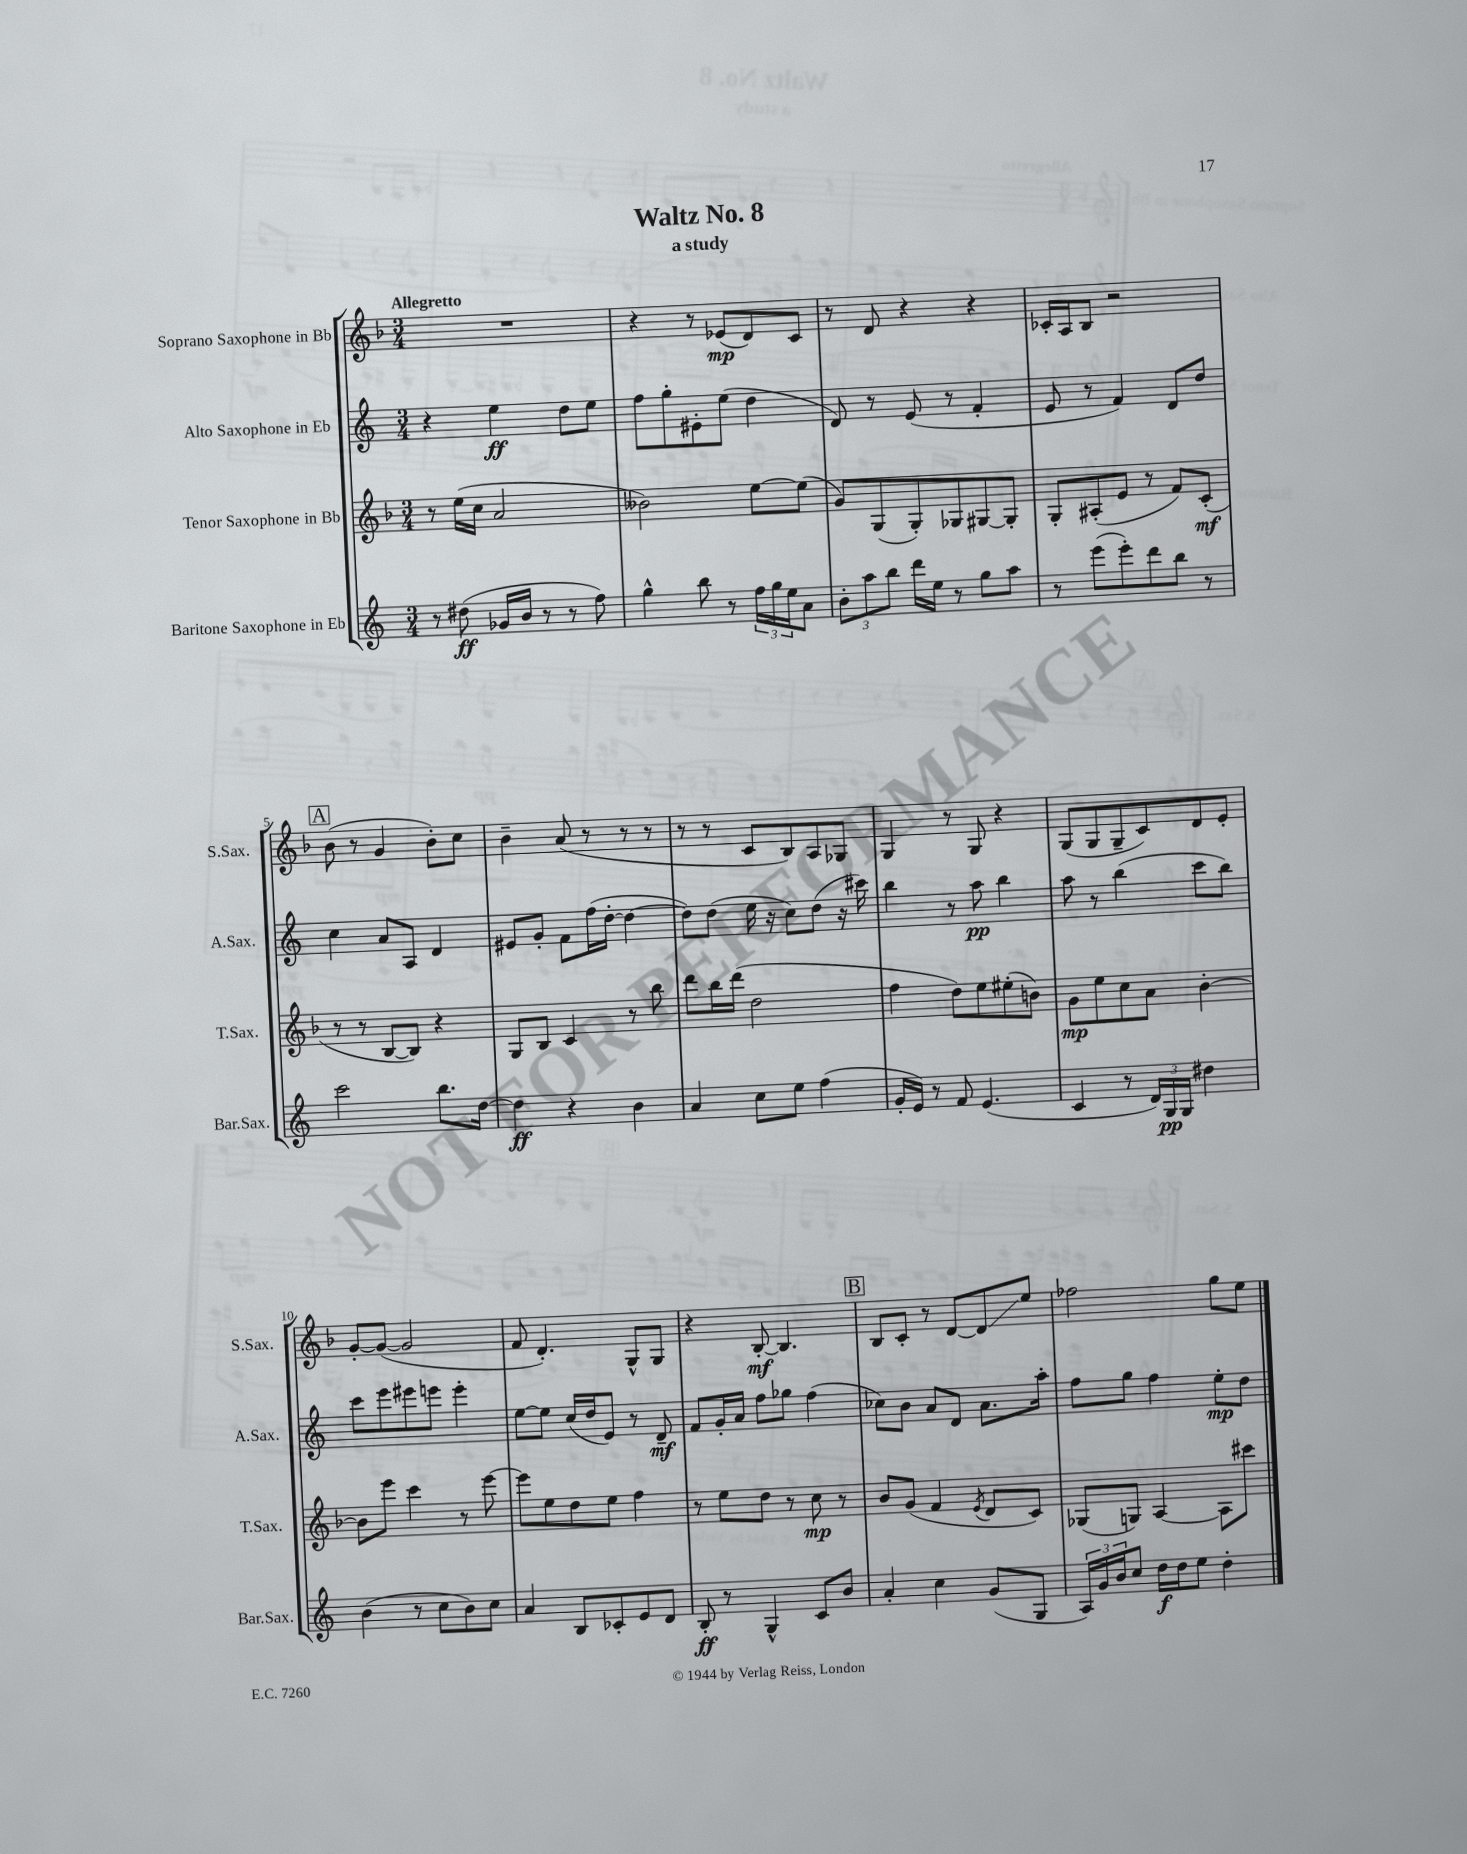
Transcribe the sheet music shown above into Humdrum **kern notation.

**kern	**kern	**kern	**kern
*staff4	*staff3	*staff2	*staff1
*clefG2	*clefG2	*clefG2	*clefG2
*k[]	*k[b-]	*k[]	*k[b-]
*M3/4	*M3/4	*M3/4	*M3/4
8r	8r	4r	2.r
(8dd#\	(16ee\LL	.	.
.	16cc\JJ	.	.
16g-/LL	2a/	4ee\	.
16b/JJ	.	.	.
8r	.	.	.
8r	.	8dd\L	.
8ff\)	.	8ee\J	.
=	=	=	=
4gg^^\	2b--\)	8ff\L	4r
.	.	8gg'\	.
8bb\	.	8e#'\	8r
8r	.	(8ee\J	(8e-/L
24ff\LL	[8ee\L	4dd\	8d/)
24gg\	.	.	.
24ee\J	.	.	.
8a\J	(8ee\]J	.	8c/J
=	=	=	=
12b'\L	8g/L)	8d/)	8r
12aa\	.	.	.
.	(8G/	8r	8d/
12bb\J	.	.	.
16ddd\LL	8G'/)	(8e/	4r
16ee\JJ	.	.	.
8r	8G-/	8r	.
8gg\L	[8G#/	4f'/	4r
8aa\J	8G#'/]J	.	.
=	=	=	=
8r	8G'/L	8e/	16c-'/LL
.	.	.	16A/J
(8eee\L	(8A#'/	8r	8B-/J
8eee'\)	8e/J	4f/)	2r
8ddd\	8r	.	.
8bb\J	8f/L)	8d/L	.
8r	(8c'/J	8dd/J	.
=	=	=	=
2ccc\	8r	4cc\	(8b-\
.	8r	.	8r
.	[8B-/L	8a/L	4g/
.	8B-/]J)	8A/J	.
8.bb\L	4r	4d/	8b-'\L)
.	.	.	8cc\J
[16dd\Jk	.	.	.
=	=	=	=
4dd\]	8G/L	8e#/L	4b-~\
.	8B-/J	8g'/J	.
4r	4c/	8f\L	(8a/
.	.	(16ff\L	8r
.	.	[16dd'\JJ	.
4b\	8r	4dd\_	8r
.	8bb-\	.	8r
=	=	=	=
4a/	8ddd\L	8dd\]L)	8r
.	16bb-\L	(8dd\J	8r
.	(16ddd\JJ	.	.
8cc\L	2dd\	16ee\	8c/L
.	.	16r	.
8ee\J	.	8cc\L)	8B-/)
(4ff\	.	(8dd\J	8A/
.	.	16r	8G-/J
.	.	16ccc#\)	.
=	=	=	=
16g'/LL	4ff\	4bb\	4G/
16e/JJ)	.	.	.
8r	.	.	.
8f/	8dd\L)	8r	8r
(4.e/	8ee\	8aa\	8G/
.	(8ee#'\	4bb\	4r
.	8b\J)	.	.
=	=	=	=
4c/	8g\L	8aa\	(8G/L
.	8ee\	8r	8G/
8r	8cc\	(4bb\	8G~/
24d/LL)	8a\J	.	8c/)
24G/	.	.	.
24G/JJ	.	.	.
4dd#\	[4b-'\	8ccc\L	8d/
.	.	8bb\J)	8e'/J
=	=	=	=
(4b\	8b-\]L	8ccc\L	[8g'/L
.	8eee\J	8eee\	(8g/_J
8r	4ccc\	8eee#\	2g/]
8cc\L	.	8eee\J	.
8b\)	8r	4eee'\	.
8cc\J	[8eee\	.	.
=	=	=	=
4a/	8eee\]L	[8ee\L	8f/
.	8ee\	8ee\]J	4.d'/)
8B/L	8dd\	(16cc/LL	.
.	.	16dd/J	.
8c-'/	8ee\J	8e/J)	.
8e/	4ff\	8r	8G^^/L
8d/J	.	8d~/	8G/J
=	=	=	=
8B'/	8r	8f/L	4r
8r	8ee\L	16g'/L	.
.	.	16a/JJ	.
4G^^/	8dd\J	8ff\L	[8B-'/
.	8r	8gg-\J	4.B-/]
8c/L	8cc\	(4ff\	.
8b/J	8r	.	.
=	=	=	=
4a'/	8b-/L	8cc-\L)	8B-/L
.	(8g/J	8b\J	8c'/J
4cc\	4f/	8a/L	8r
.	.	8d/J	[8d/L
.	8qe/	.	.
(8g/L	8d/L	8.a\L	8d/]
8G/J	8c/J)	.	8ee/J
.	.	16aa'\Jk	.
=	=	=	=
24A/LL)	(8G-/L	8ff\L	2ff-\
24g/	.	.	.
24b/J	.	.	.
8cc/J	8G/J)	8gg\J	.
16dd\LL	[4A/	4ff\	.
16dd\J	.	.	.
8ee\J	.	.	.
4dd'\	8A\]L	8ee'\L	8gg\L
.	8ccc#\J	8dd\J	8ee\J
==	==	==	==
*-	*-	*-	*-
